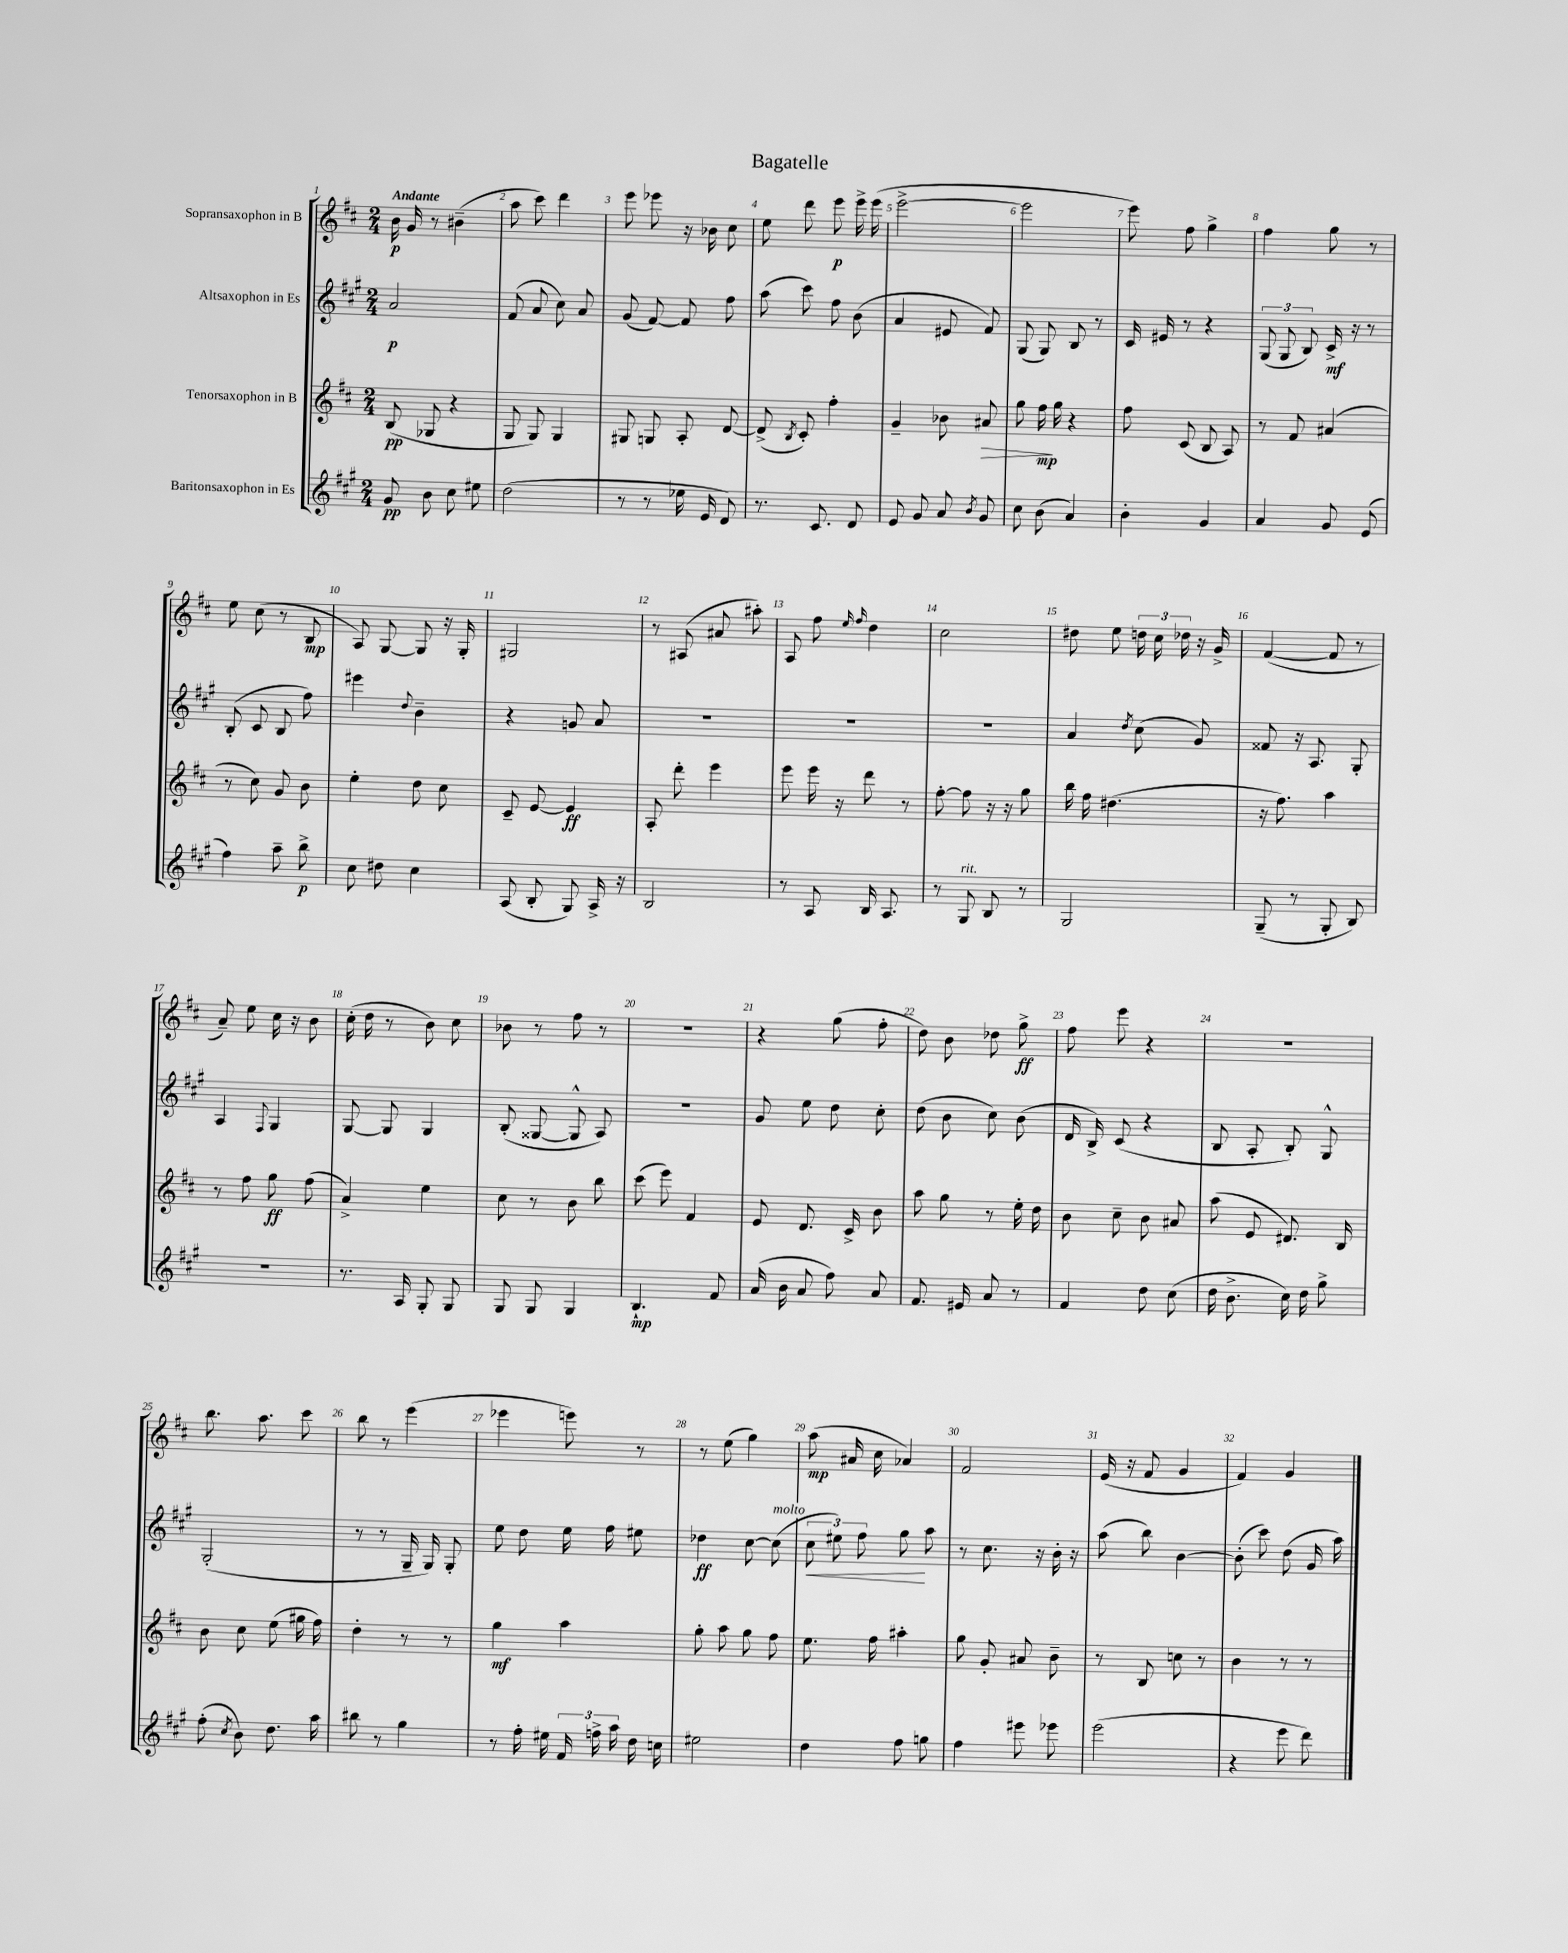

**kern	**kern	**kern	**kern
*staff4	*staff3	*staff2	*staff1
*clefG2	*clefG2	*clefG2	*clefG2
*k[f#c#g#]	*k[f#c#]	*k[f#c#g#]	*k[f#c#]
*M2/4	*M2/4	*M2/4	*M2/4
8g#/	(8B/	2a/	16b\
.	.	.	16g/
8b\	8G-/	.	8r
8cc#\	4r	.	(4b#~\
8ee#\	.	.	.
=	=	=	=
(2dd\	8G/	(8f#/	8aa\
.	8G/)	8a/	8ccc#\)
.	4G/	8cc#\)	4ddd\
.	.	8a/	.
=	=	=	=
8r	8G#/	(8g#/	8eee\
8r	8G/	[8f#/)	8eee-\
16ee-\	8A'/	8f#/]	16r
16e/	.	.	16b-\
8d/)	[8d/	8ff#\	8cc#\
=	=	=	=
8.r	(8d^/]	(8aa\	8ee\
.	8qB/	.	.
.	8c#'/)	8ccc#\)	8ddd\
8.c#/	.	.	.
.	4ff#'\	8ff#\	8eee\
8d/	.	(8b\	16eee^\
.	.	.	(16eee\
=	=	=	=
8e/	4g~/	4a/	[2eee^\
8g#/	.	.	.
8a/	8b-\	8e#/	.
8qb/	.	.	.
8g#/	8a#/	8f#/)	.
=	=	=	=
8cc#\	8gg\	(8G#/	2eee\]
(8b\	16ff#\	8G#/)	.
.	16gg\	.	.
4a/)	4r	8B/	.
.	.	8r	.
=	=	=	=
4b'\	8ff#\	16c#/	8eee\)
.	.	16e#/	.
.	(8c#/	8r	8ff#\
4g#/	8B/	4r	4gg^\
.	8A/)	.	.
=	=	=	=
4a/	8r	(12G#/	4ff#\
.	.	12G#/	.
.	8f#/	.	.
.	.	12B/)	.
8g#/	(4a#/	16c#^/	8gg\
.	.	16r	.
(8e/	.	8r	8r
=	=	=	=
4ff#\)	8r	(8B'/	8ee\
.	8cc#\)	8c#/	(8cc#\
8aa~\	8g/	8B/	8r
8bb^\	8b\	8ff#\)	8B/
=	=	=	=
8cc#\	4ee'\	4eee#\	8A/)
8dd#\	.	.	[8G/
.	.	8qqdd/	.
4cc#\	8dd\	4b~\	8G/]
.	8cc#\	.	16r
.	.	.	16G'/
=	=	=	=
(8A/	8c#~/	4r	2G#/
8B'/	[8e/	.	.
8G#/)	4e/]	8g/	.
16A^/	.	8a/	.
16r	.	.	.
=	=	=	=
2B/	8A'/	2r	8r
.	8ddd'\	.	(8A#/
.	4eee\	.	8a#/
.	.	.	8aa#'\)
=	=	=	=
8r	8eee\	2r	8A/
8A/	16eee\	.	8ff#\
.	16r	.	.
.	.	.	16qqee/
.	.	.	16qqff#/
16B/	8ddd\	.	4dd\
8.A/	.	.	.
.	8r	.	.
=	=	=	=
8r	[8ff#'\	2r	2cc#\
8G#/	8ff#\]	.	.
8B/	16r	.	.
.	16r	.	.
8r	8gg\	.	.
=	=	=	=
2G#/	16bb\	4a/	8dd#\
.	16ff#\	.	.
.	(4.dd#\	.	8ee\
.	.	8qdd/	.
.	.	(8cc#\	24dd\
.	.	.	24cc#\
.	.	.	24dd-\
.	.	8g#/)	16r
.	.	.	16g^/
=	=	=	=
(8G#~/	16r	8f##/	([4f#/
.	8.ff#\)	.	.
8r	.	16r	.
.	.	8.A/	.
8G#'/	4aa\	.	8f#/]
8B/)	.	8G#'/	8r
=	=	=	=
2r	8r	4A/	8a~/)
.	8ff#\	.	8ee\
.	.	8qqF#/	.
.	8gg\	4G#/	16cc#\
.	.	.	16r
.	(8ff#\	.	8b\
=	=	=	=
8.r	4a^/)	[8G#/	(16cc#'\
.	.	.	16dd\
.	.	8G#/]	8r
16A/	.	.	.
8G#'/	4ee\	4G#/	8b\)
8G#/	.	.	8cc#\
=	=	=	=
8G#/	8cc#\	(8B'/	8b-\
8G#/	8r	[8G##/	8r
4G#/	8b\	8G##^^/]	8ff#\
.	8bb\	8A/)	8r
=	=	=	=
4.B`/	(8ccc#\	2r	2r
.	8eee\)	.	.
.	4f#/	.	.
8f#/	.	.	.
=	=	=	=
(16a/	8e/	8g#/	4r
16b\	.	.	.
8a/	8.d/	8ee\	.
8ff#\)	.	8dd\	(8gg\
.	16c#^/	.	.
8a/	8b\	8cc#'\	8ff#'\
=	=	=	=
8.f#/	8aa\	(8dd\	8dd\)
.	8gg\	8b\	8b\
16e#/	.	.	.
8a/	8r	8cc#\)	8dd-\
8r	16ee'\	(8b\	8gg^\
.	16dd\	.	.
=	=	=	=
4f#/	8b\	16d/	8ff#\
.	.	16B^/)	.
.	8cc#~\	(8c#/	8eee\
8dd\	8b\	4r	4r
(8cc#\	8a#/	.	.
=	=	=	=
16dd\	(8aa\	8B/	2r
8.b^\	.	.	.
.	8e/	8A'/	.
16cc#\)	8.d#/)	8B'/)	.
16dd\	.	.	.
8gg#^\	.	8G#^^/	.
.	16B/	.	.
=	=	=	=
(8ff#'\	8b\	(2G#'/	8.bb\
8qcc#/	.	.	.
8b\)	8cc#\	.	.
.	.	.	8.aa\
8.dd\	(8ee\	.	.
.	16gg#\	.	8ccc#\
16aa\	16ff#\)	.	.
=	=	=	=
8bb#\	4dd'\	8r	8bb\
8r	.	8r	8r
4gg#\	8r	16G#~/	(4eee\
.	.	16G#/)	.
.	8r	8G#'/	.
=	=	=	=
8r	4gg\	8ee\	4eee-\
16ff#'\	.	8dd\	.
16ee#\	.	.	.
24f#/	4aa\	16ee\	8eee\)
24ff^\	.	.	.
.	.	16ff#\	.
24aa\	.	.	.
16dd\	.	8ee#\	8r
16cc\	.	.	.
=	=	=	=
2ee#\	8gg'\	4dd-\	8r
.	8aa\	.	(8ee\
.	8gg\	[8cc#\	4gg\)
.	8ff#\	(8cc#\]	.
=	=	=	=
4dd\	8.ee\	12cc#\	(8aa\
.	.	12ee#\)	.
.	.	.	16a#/
.	.	12ff#\	.
.	16ff#\	.	16cc#\
8ff#\	4aa#'\	8gg#\	4a-/)
8gg\	.	8aa\	.
=	=	=	=
4ff#\	8gg\	8r	2f#/
.	8g'/	8.cc#\	.
8eee#\	8a#/	.	.
.	.	16r	.
8eee-\	8b~\	16b'\	.
.	.	16r	.
=	=	=	=
(2eee\	8r	(8aa\	(16e/
.	.	.	16r
.	8B/	8bb\)	8f#/
.	8cc\	[4b\	4g/
.	8r	.	.
=	=	=	=
4r	4b\	(8b'\]	4f#/)
.	.	8ccc#\)	.
8eee\	8r	(8dd\	4g/
8ddd\)	8r	16g#/	.
.	.	16aa\)	.
==	==	==	==
*-	*-	*-	*-
